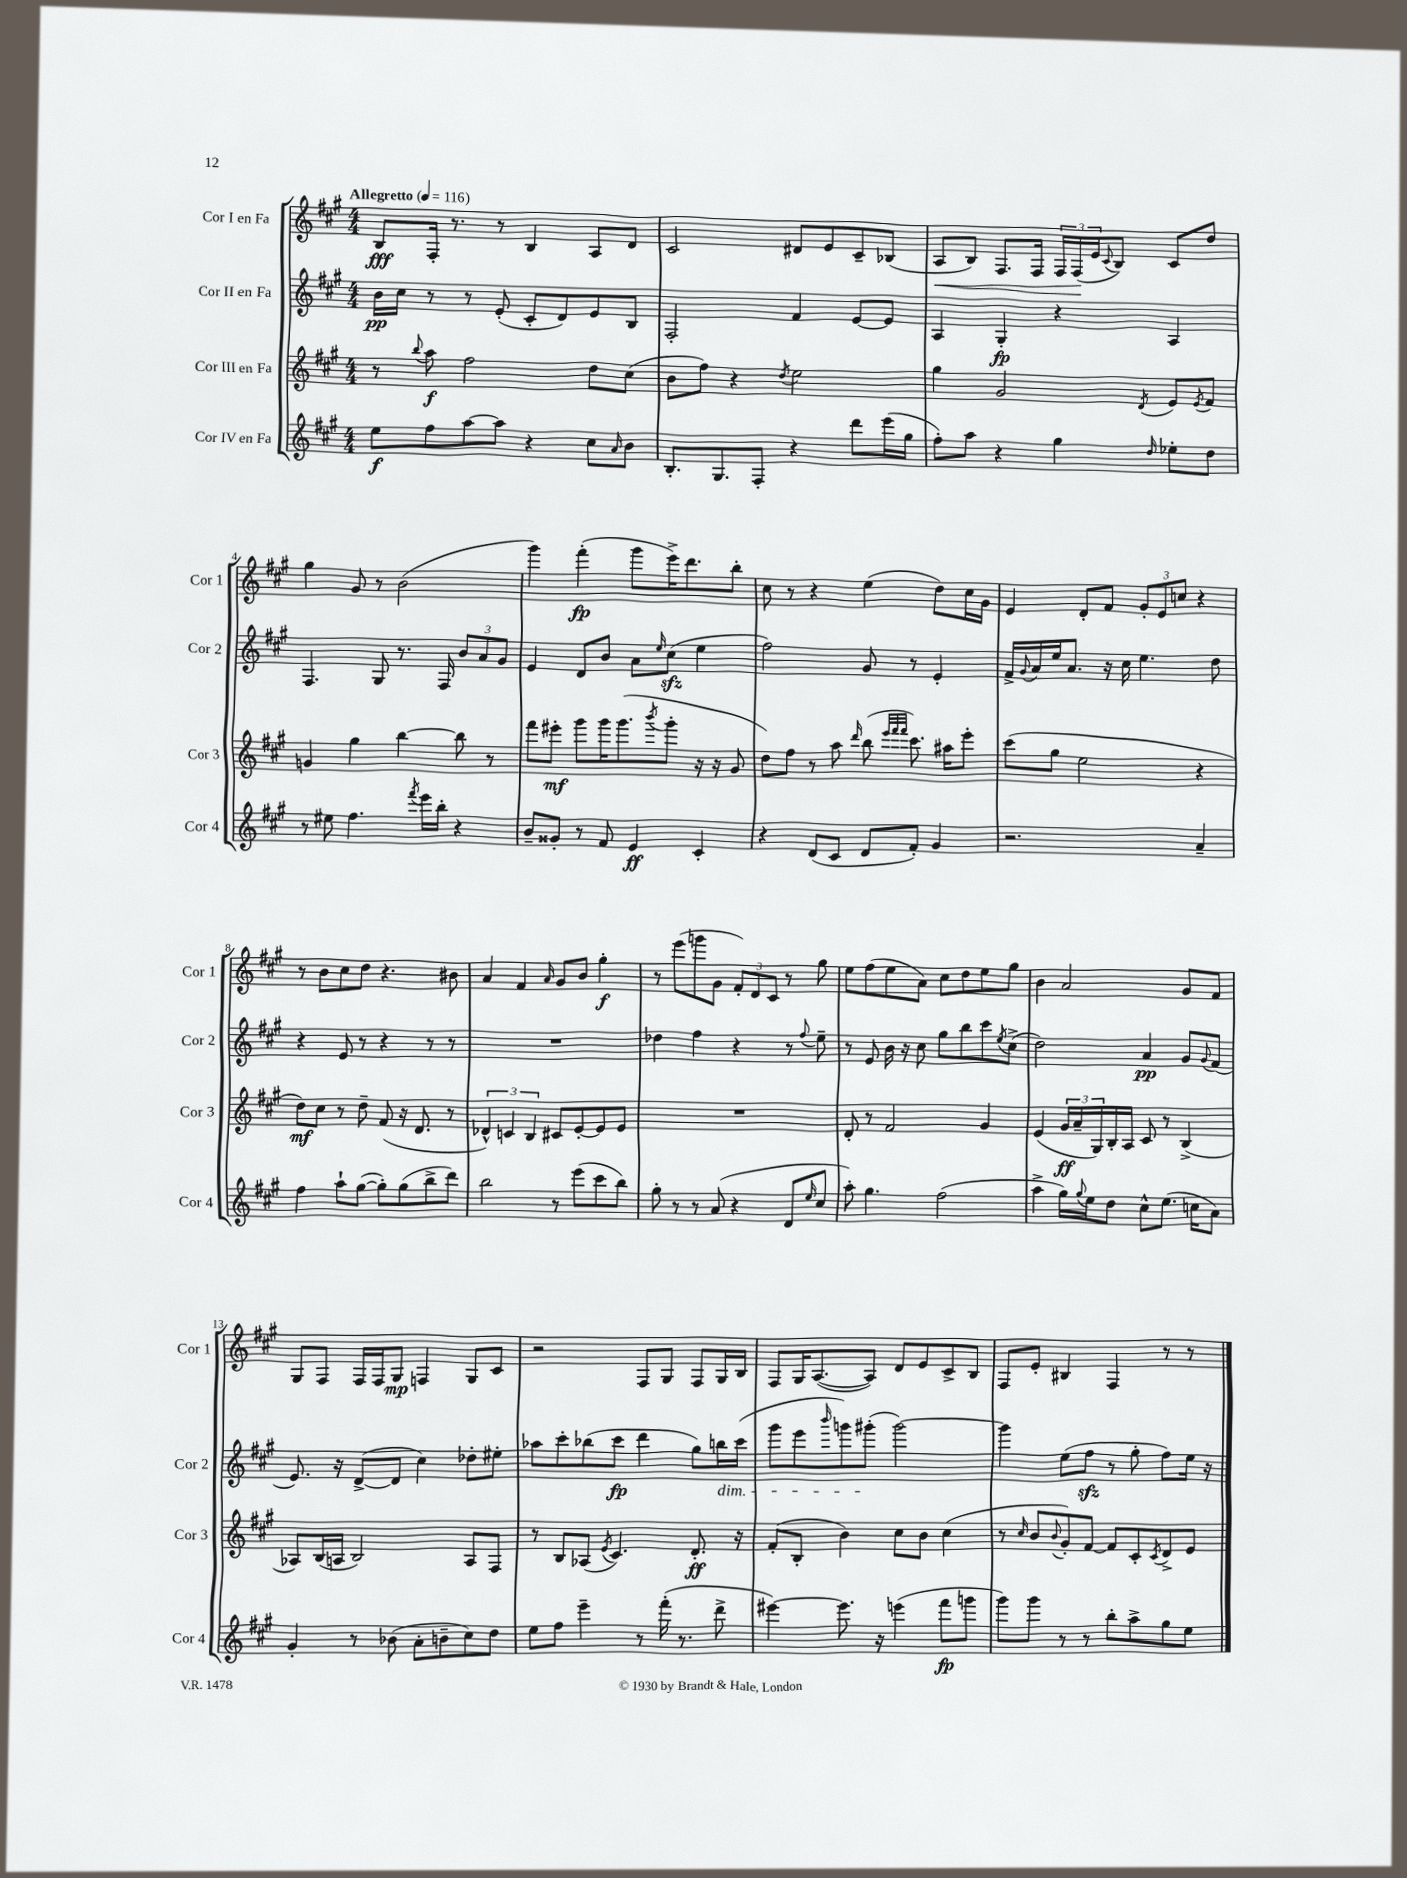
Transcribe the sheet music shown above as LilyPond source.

<<
\new StaffGroup <<
\new Staff = "s0" \with { instrumentName = "Cor I en Fa" shortInstrumentName = "Cor 1" } {
    \clef treble \key a \major \numericTimeSignature \time 4/4 \tempo "Allegretto" 4 = 116
    b8\fff fis16-. r8. r8 b4 a8 d'8 |
    cis'2 dis'8 e'8 cis'8-- bes8( |
    a8\< b8) fis8. fis16 \tuplet 3/2 { fis16 fis16\!( e'16 } \appoggiatura { cis'8 } b8) cis'8 d''8 |
    gis''4 gis'8 r8 b'2( |
    gis'''4) fis'''4-.\fp( gis'''8 e'''16->) d'''8. b''8-. |
    cis''8 r8 r4 e''4( d''8) cis''16 gis'16 |
    e'4 d'8-. fis'8 \tuplet 3/2 { gis'8-. e'8 c''8 } r4 |
    r8 b'8 cis''8 d''8 r4. bis'8 |
    a'4 fis'4 \grace { a'16 } gis'8 b'8 gis''4-.\f |
    r8 e'''8( g'''8 gis'8 \tuplet 3/2 { fis'8-.) d'8 cis'8 } r8 gis''8 |
    e''8 fis''8( e''8 a'8) cis''8 d''8 e''8 gis''8 |
    b'4 a'2 gis'8 fis'8 |
    gis8 fis8 fis16 fis16 gis8\mp f4 gis8 cis'8 |
    r2 fis8 gis8 fis8 gis16 b16 |
    fis8 gis16 a8.~( a8) d'8 e'8 cis'8-> b8 |
    fis8 e'8-. bis4 fis4 r8 r8 \bar "|." |
}
\new Staff = "s1" \with { instrumentName = "Cor II en Fa" shortInstrumentName = "Cor 2" } {
    \clef treble \key a \major \numericTimeSignature \time 4/4
    b'16\pp cis''16 r8 r8 e'8-.( cis'8-. d'8) e'8 b8 |
    fis2-. fis'4 e'8~ e'8 |
    a4 gis4-.\fp r4 a4 |
    fis4. gis8 r8. fis16 \tuplet 3/2 { b'8 a'8 gis'8 } |
    e'4 d'8 b'8 a'8 \grace { e''16 } cis''8\sfz( e''4 |
    fis''2) gis'8 r8 e'4-. |
    fis'16-> \appoggiatura { gis'8 } a'16 e''16 a'8. r16 cis''16 e''4. d''8 |
    r4 e'8 r8 r4 r8 r8 |
    R1 |
    des''4 fis''4 r4 r8 \appoggiatura { fis''8 } e''8-- |
    r8 e'8 b'16 r16 cis''8 gis''8 b''8 cis'''8 \acciaccatura { e''8 } cis''8->( |
    d''2) a'4\pp gis'8 \appoggiatura { gis'8 } fis'8( |
    e'8.) r16 d'8~->( d'8 cis''4) des''8-. eis''8-. |
    aes''8 cis'''8-. bes''8( cis'''8\fp d'''4 gis''8) b''16\dim cis'''16( |
    gis'''8 e'''8 \grace { b'''16 } g'''8) gis'''8-.\!( gis'''2~) |
    gis'''4 e''8( fis''8\sfz r8 gis''8-. fis''8) e''16 r16 \bar "|." |
}
\new Staff = "s2" \with { instrumentName = "Cor III en Fa" shortInstrumentName = "Cor 3" } {
    \clef treble \key a \major \numericTimeSignature \time 4/4
    r8 \appoggiatura { b''8 } a''8\f fis''2 d''8 cis''8( |
    b'8 fis''8) r4 \acciaccatura { d''8 } e''2 |
    gis''4 gis'2 \acciaccatura { d'8 } e'8 \acciaccatura { e'8 } fis'8 |
    g'4 gis''4 b''4~ b''8 r8 |
    fis'''8 eis'''8-.\mf gis'''8 gis'''16 gis'''8.( \acciaccatura { b'''8 } gis'''8-. r16 r16 gis'8 |
    d''8) fis''8 r8 a''8 \grace { d'''16 } b''8( \grace { e'''32 fis'''32 fis'''32 } cis'''8.) ais''16 e'''8-. |
    cis'''8( gis''8 e''2 r4 |
    d''8\mf) cis''8 r8 d''8-- fis'8( r16 d'8. r8 |
    \tuplet 3/2 { des'4-^) c'4 b4 } cis'8 e'8~-. e'8 e'8 |
    R1 |
    d'8-. r8 fis'2 gis'4 |
    e'4( \tuplet 3/2 { gis'16\ff a'16-- gis16) } b16-. a16 cis'8 r8 b4->( |
    aes8) b16( a16 b2) a8 fis8 |
    r8 b8 aes8( \acciaccatura { e'8 } cis'4.) d'8.-.\ff r16 |
    fis'8-.( b8-. b'4) cis''8 b'8 cis''4( |
    r8 \grace { cis''16 } b'8 \appoggiatura { b'8 } gis'8-.) fis'8~ fis'8 cis'8-. \acciaccatura { cis'8 } d'8-> e'8 \bar "|." |
}
\new Staff = "s3" \with { instrumentName = "Cor IV en Fa" shortInstrumentName = "Cor 4" } {
    \clef treble \key a \major \numericTimeSignature \time 4/4
    e''8\f fis''8 a''8~ a''8 r4 cis''8 \grace { a'16 } b'8 |
    b8.-. gis8. fis8-. r4 d'''8 e'''16( gis''16 |
    fis''8-.) a''8 r4 gis''4 \grace { d''16 } ees''8-. d''8 |
    r8 eis''8 fis''4. \acciaccatura { fis'''8 } e'''16 b''16-. r4 |
    b'8-- gisis'8-. r8 fis'8 e'4\ff cis'4-. |
    r4 d'8( cis'8 d'8 fis'8-.) gis'4 |
    r2. a'4-- |
    fis''4 a''8-! gis''8~( gis''8-.) gis''8( b''8-> d'''8) |
    b''2 r8 e'''8( cis'''8 b''8) |
    gis''8-. r8 r8 a'8( r4 d'8 \grace { e''16 } cis''8 |
    a''8-.) gis''4. fis''2( |
    a''4-> gis''16) \appoggiatura { gis''8 } e''16 d''8 cis''8-^ e''8.( c''16 a'8) |
    gis'4-. r8 bes'8( a'8-. b'8-- cis''8) d''8 |
    e''8 fis''8 e'''4-- r8 fis'''16-.( r8. d'''8-> |
    eis'''4~) eis'''8. r16 e'''4( fis'''8\fp g'''8 |
    gis'''8) gis'''8 r8 r8 b''8-. a''8-> gis''8 e''8 \bar "|." |
}
>>
>>
